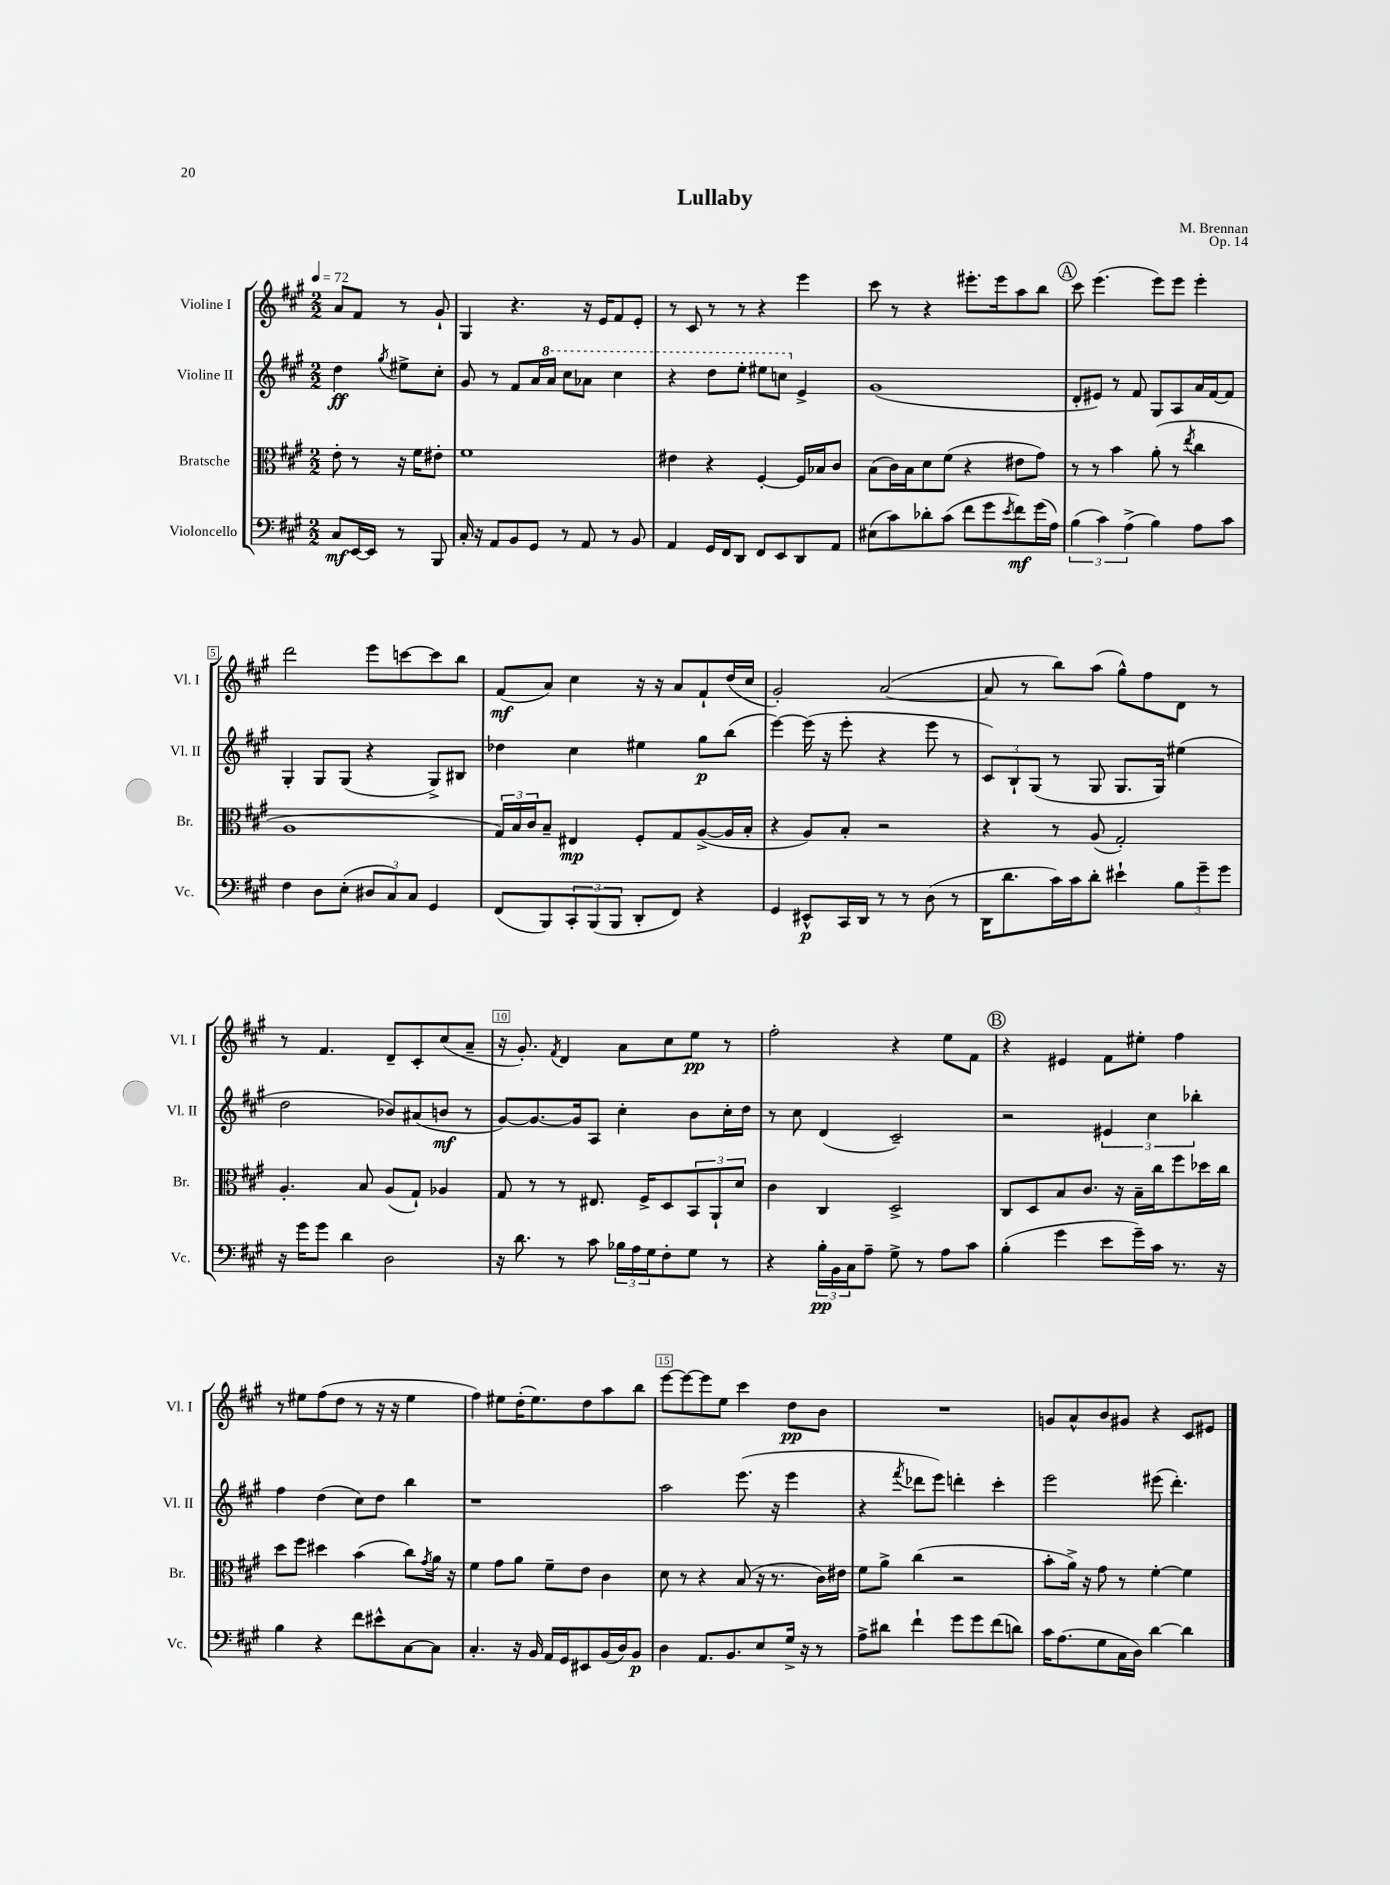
\header { title = "Lullaby" composer = "M. Brennan" opus = "Op. 14" }
<<
\new StaffGroup <<
\new Staff = "s0" \with { instrumentName = "Violine I" shortInstrumentName = "Vl. I" } {
    \clef treble \key a \major \numericTimeSignature \time 2/2 \partial 2 \tempo 4 = 72
    a'8 fis'8 r8 gis'8-! |
    gis4 r4. r16 e'16 fis'8 e'8-. |
    r8 cis'8 r8 r8 r4 e'''4 |
    cis'''8 r8 r4 eis'''8.-. eis'''16 a''8 b''8 |
    \mark \markup { \circle "A" } cis'''8 e'''4.( e'''8) e'''8 e'''4-. |
    d'''2 e'''8 c'''8~ c'''8 b''8 |
    fis'8\mf( a'8) cis''4 r16 r16 a'8 fis'8-! d''16( cis''16 |
    gis'2-.) a'2~( |
    a'8 r8 b''8) a''8( gis''8-^) fis''8 d'8 r8 |
    r8 fis'4. d'8-- cis'8-. cis''8( a'8-- |
    r16 gis'8.-.) \acciaccatura { fis'8 } d'4 a'8 cis''8 e''8\pp r8 |
    fis''2-. r4 e''8 fis'8 |
    \mark \markup { \circle "B" } r4 eis'4 fis'8 eis''8-. fis''4 |
    r8 eis''8 fis''8( d''8 r8 r16 r16 eis''4 |
    fis''4) eis''8 d''16-.( eis''8.) d''8 a''8 b''8 |
    e'''8~ e'''8~ e'''8 e''8 cis'''4 d''8\pp b'8 |
    R1 |
    g'8 a'8-^ b'8 gis'8 r4 cis'8 eis'8 \bar "|." |
}
\new Staff = "s1" \with { instrumentName = "Violine II" shortInstrumentName = "Vl. II" } {
    \clef treble \key a \major \numericTimeSignature \time 2/2 \partial 2
    d''4\ff \acciaccatura { gis''8 } eis''8-> cis''8-. |
    gis'8 r8 fis'8 a'16 \ottava #1 a''16 cis'''8 aes''8 cis'''4 |
    r4 d'''8 e'''8-. eis'''8 c'''8 \ottava #0 e'4-> |
    gis'1( |
    \mark \markup { \circle "A" } d'8-. eis'8) r8 fis'8 gis8 a8 a'16 fis'16~ fis'8 |
    gis4-. gis8 gis8( r4 gis8->) bis8 |
    des''4 cis''4 eis''4 gis''8\p b''8( |
    e'''4~) e'''16( r16 e'''8-. r4 e'''8 r8 |
    \tuplet 3/2 { cis'8) b8-! gis8( } r8 gis8 gis8. gis16) eis''4( |
    d''2 bes'8) ais'8( b'8\mf r8 |
    gis'8~) gis'8.~ gis'16 a8 cis''4-. b'8 cis''16-. d''16 |
    r8 cis''8 d'4( cis'2--) |
    \mark \markup { \circle "B" } r2 \tuplet 3/2 { eis'4 cis''4 bes''4-. } |
    fis''4 d''4( cis''8) d''8 b''4 |
    r1 |
    a''2 e'''8.( r16 e'''4 |
    r4 \acciaccatura { fis'''8 } des'''8 e'''8) d'''4-. cis'''4-. |
    e'''2 eis'''8( d'''4.-.) \bar "|." |
}
\new Staff = "s2" \with { instrumentName = "Bratsche" shortInstrumentName = "Br." } {
    \clef alto \key a \major \numericTimeSignature \time 2/2 \partial 2
    e'8-. r8 r16 fis'16 eis'8-. |
    fis'1 |
    eis'4 r4 fis4~-. fis16 bes16 cis'8 |
    b8( cis'16) b16 d'8 fis'8( r4 eis'8 gis'8) |
    \mark \markup { \circle "A" } r8 r8 b'4 a'8-.( r8 \acciaccatura { e''8 } cis''4 |
    a1 |
    \tuplet 3/2 { gis16) b16 cis'16 } b8-- eis4\mp fis8-. gis8 a8~->( a16 b16-. |
    r4 a8) b8-. r2 |
    r4 r8 a8( gis2-.) |
    a4.-. b8 a8( gis8-!) aes4 |
    gis8 r8 r8 eis8. fis16-> d8 \tuplet 3/2 { b,8 a,8-! d'8 } |
    cis'4 cis4 d2-> |
    \mark \markup { \circle "B" } cis8 d8 b8 cis'8. r16 b16-- cis''16 fis''8 des''16 cis''16 |
    d''8 fis''8 dis''4 b'4( cis''8) \acciaccatura { gis'8 } a'16 r16 |
    fis'4 gis'8 a'8 fis'8-- e'8 cis'4 |
    d'8 r8 r4 b8( r16 r8. cis'16) eis'16 |
    fis'8 a'8-> cis''4( r2 |
    b'8-. a'16->) r16 gis'8 r8 fis'4~-. fis'4 \bar "|." |
}
\new Staff = "s3" \with { instrumentName = "Violoncello" shortInstrumentName = "Vc." } {
    \clef bass \key a \major \numericTimeSignature \time 2/2 \partial 2
    cis8\mf e,16~ e,16 r8 b,,8 |
    cis16-. r16 a,8 b,8 gis,8 r8 a,8 r8 b,8 |
    a,4 gis,16 fis,16 d,8 fis,8 e,8 d,8 a,8 |
    eis8( cis'8) des'8-. cis'8( fis'8 gis'8 \acciaccatura { e'8 } fis'8\mf) gis'16( a16) |
    \mark \markup { \circle "A" } \tuplet 3/2 { b4( cis'4) a4->( } b4) a8 cis'8 |
    fis4 d8 e8-.( \tuplet 3/2 { dis8 cis8) cis8 } gis,4 |
    fis,8( b,,8) \tuplet 3/2 { cis,8-. b,,8( b,,8 } d,8-. fis,8) r4 |
    gis,4 eis,8-^\p cis,16 d,16 r8 r8 d8( r8 |
    d,16 d'8. cis'16) cis'16 d'8-. eis'4-! \tuplet 3/2 { b8 gis'8-- gis'8 } |
    r16 gis'16 gis'8 d'4 d2 |
    r16 d'8. r8 cis'8 \tuplet 3/2 { bes16 a16 gis16 } fis8-. gis8 r8 |
    r4 \tuplet 3/2 { b16-.\pp b,16 cis16 } a8-- gis8-> r8 a8 cis'8 |
    \mark \markup { \circle "B" } b4-.( gis'4 e'8 gis'16--) cis'16 r8. r16 |
    b4 r4 fis'8 eis'8-^ cis8~ cis8 |
    cis4.-. r16 b,16 a,16 gis,16 eis,8 b,16( d16) b,8\p |
    d4 a,8. b,8. e8 gis16-> r16 r8 |
    a8-> dis'8 fis'4-! gis'8 gis'8 fis'8( d'8) |
    cis'16 a8.( gis8 cis16 d16) d'4~ d'4 \bar "|." |
}
>>
>>
\layout { \context { \Score \override BarNumber.break-visibility = ##(#f #t #t) barNumberVisibility = #(every-nth-bar-number-visible 5) \override BarNumber.stencil = #(make-stencil-boxer 0.1 0.3 ly:text-interface::print) } }
